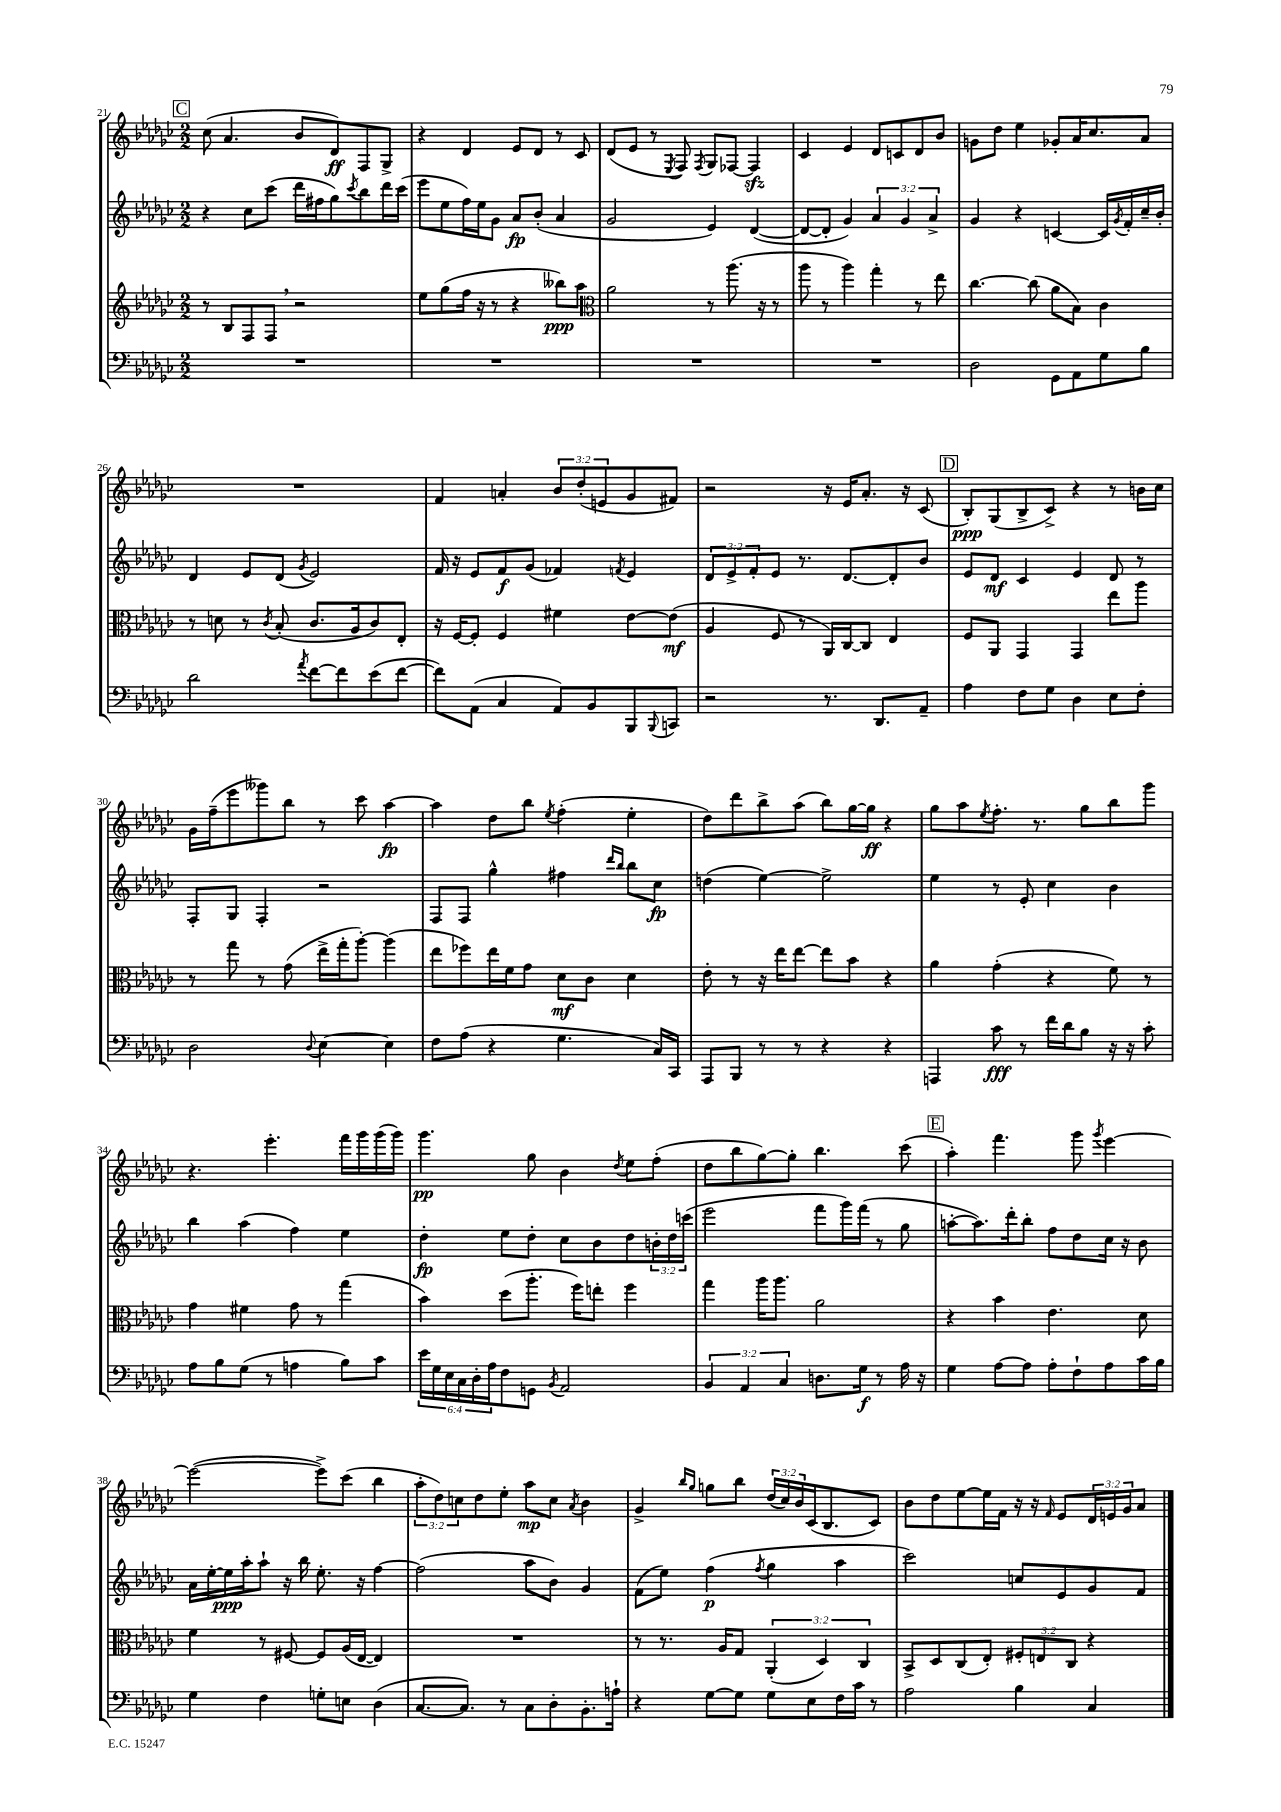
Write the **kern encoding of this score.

**kern	**kern	**kern	**kern
*staff4	*staff3	*staff2	*staff1
*clefF4	*clefG2	*clefG2	*clefG2
*k[b-e-a-d-g-c-]	*k[b-e-a-d-g-c-]	*k[b-e-a-d-g-c-]	*k[b-e-a-d-g-c-]
*M2/2	*M2/2	*M2/2	*M2/2
1r	8r	4r	(8cc-
.	8B-	.	4.a-
.	8F	8cc-	.
.	8F	(8ccc-	.
.	2r	16ddd-	8b-
.	.	16ff#	.
.	.	8gg-)	8d-)
.	.	8qccc-	.
.	.	8bb-	8F
.	.	16ddd-	8G-^
.	.	(16ccc-	.
=	=	=	=
1r	8ee-	8eee-	4r
.	(8gg-	8ee-	.
.	16ff	16ff)	4d-
.	16r	16ee-	.
.	8r	8g-	.
.	4r	8a-	8e-
.	.	(8b-'	8d-
.	8bb--)	4a-	8r
.	8aa-	.	8c-
=	=	=	=
*	*clefC3	*	*
1r	2a-	2g-	(8d-
.	.	.	8e-
.	.	.	8r
.	.	.	8qE-
.	.	.	8F)
.	.	.	8qF
.	8r	4e-)	8G-
.	(8.aa-	.	[8F-
.	.	([4d-	4F-]
.	16r	.	.
.	8r	.	.
=	=	=	=
1r	8aa-	8d-_	4c-
.	8r	8d-']	.
.	4aa-)	4g-)	4e-
.	4gg-'	6a-	8d-
.	.	.	8c
.	.	6g-	.
.	8r	.	8d-
.	.	6a-^	.
.	8ee-	.	8b-
=	=	=	=
2D-	[4.cc-	4g-	8g
.	.	.	8dd-
.	.	4r	4ee-
.	(8cc-]	.	.
8GG-	8a-	[4c	8g-'
8AA-	8B-)	.	16a-
.	.	.	8.cc-
8G-	4c-	16c]	.
.	.	8qg-	.
.	.	16f'	.
8B-	.	16cc-~	8a-
.	.	16b-'	.
=	=	=	=
2d-	8r	4d-	1r
.	8d	.	.
.	8r	8e-	.
.	8qc-	.	.
.	(8B-'	(8d-	.
8qa-	.	8qg-	.
[8f	8.c-	2e-)	.
8f]	.	.	.
.	16A-	.	.
(8e-	8c-)	.	.
[8f	8E-'	.	.
=	=	=	=
8f])	16r	16f	4f
.	[16F	16r	.
(8AA-	8F']	8e-	.
4C-	4F	8f	4a'
.	.	(8g-	.
8AA-)	4f#	4f-)	12b-
.	.	.	(12dd-'
8BB-	.	.	.
.	.	.	12e
.	.	8qf	.
8BBB-	[8e-	4e-	8g-
8qqBBB-	.	.	.
8CC	(8e-]	.	8f#)
=	=	=	=
2r	4A-	12d-	2r
.	.	12e-^	.
.	.	12f'	.
.	8F	8e-	.
.	8r	8.r	.
8.r	16AA-)	.	16r
.	[16C-	[8.d-	16e-
.	8C-]	.	8.a-'
8.DD-	.	.	.
.	4E-	8d-']	.
.	.	.	16r
8AA-~	.	8b-	(8c-
=	=	=	=
4A-	8F	8e-	8B-')
.	8AA-	8d-	(8G-
8F	4GG-	4c-	8B-^
8G-	.	.	8c-^)
4D-	4GG-	4e-	4r
8E-	8ee-	8d-	8r
8F'	8aa-	8r	16b
.	.	.	16cc-
=	=	=	=
2D-	8r	8F'	16g-
.	.	.	(16ff~
.	8gg-	8G-	8eee-
.	8r	4F'	8ggg--)
.	(8g-	.	8bb-
8qqD-	.	.	.
[4E-	16ee-^	2r	8r
.	16gg-'	.	.
.	[8aa-')	.	8ccc-
4E-]	(4aa-]	.	[4aa-
=	=	=	=
8F	8ee-	8F	4aa-]
(8A-	8ff-)	8F	.
4r	16ee-	4gg-^^	8dd-
.	16f	.	.
.	8g-	.	8bb-
.	.	.	8qee-
4.G-	8d-	4ff#	(4ff'
.	8c-	.	.
.	.	16qqddd-	.
.	.	16qqbb-	.
.	4d-	8bb-	4ee-'
16C-)	.	8cc-	.
16CC-	.	.	.
=	=	=	=
8AAA-	8e-'	(4dd	8dd-)
8BBB-	8r	.	8ddd-
8r	16r	[4ee-)	8bb-^
.	16ee-	.	.
8r	[8ee-	.	(8aa-
4r	8ee-]	2ee-^]	8bb-)
.	8b-	.	[16gg-
.	.	.	16gg-]
4r	4r	.	4r
=	=	=	=
4AAA	4a-	4ee-	8gg-
.	.	.	8aa-
.	.	.	8qee-
8c-	(4g-'	8r	8.ff'
8r	.	8e-'	.
.	.	.	8.r
16f	4r	4cc-	.
16d-	.	.	.
8B-	.	.	8gg-
16r	8f)	4b-	8bb-
16r	.	.	.
8c-'	8r	.	8ggg-
=	=	=	=
8A-	4g-	4bb-	4.r
8B-	.	.	.
(8G-	4f#	(4aa-	.
8r	.	.	4.eee-'
4A	8g-	4ff)	.
.	8r	.	.
8B-)	(4gg-	4ee-	16fff
.	.	.	16ggg-
8c-	.	.	(16ggg-
.	.	.	16ggg-)
=	=	=	=
24e-	4b-)	4dd-'	4.ggg-
24G-	.	.	.
24E-	.	.	.
24C-	.	.	.
24D-'	.	.	.
24A-	.	.	.
8F	(8dd-	8ee-	.
8GG	8.aa-'	8dd-'	8gg-
8qBB-	.	.	.
2AA-	.	8cc-	4b-
.	16ff)	.	.
.	8ee'	8b-	.
.	.	.	8qdd-
.	4ff	8dd-	8ee-
.	.	24b'	(8ff'
.	.	24dd-	.
.	.	(24ccc	.
=	=	=	=
6BB-	4gg-	2eee-	8dd-
.	.	.	8bb-
6AA-	.	.	.
.	16aa-	.	[8gg-)
.	8.aa-	.	.
6C-	.	.	.
.	.	.	8gg-']
8.D	2a-	8fff	4.bb-
.	.	16ggg-)	.
16G-	.	(16fff	.
8r	.	8r	.
16A-	.	8gg-	(8ccc-
16r	.	.	.
=	=	=	=
4G-	4r	[8aa'	4aa-')
.	.	8.aa])	.
[8A-	4b-	.	4.fff
.	.	16ddd-'	.
8A-]	.	8bb-'	.
8A-'	4.e-	8ff	.
8F`	.	8dd-	8ggg-
.	.	.	8qggg-
8A-	.	16cc-	[4eee-
.	.	16r	.
16c-	8d-	8b-	.
16B-	.	.	.
=	=	=	=
4G-	4f	16a-	(2eee-_
.	.	[16ee-'	.
.	.	16ee-]	.
.	.	16aa-'	.
4F	8r	8aa-`	.
.	[8F#	16r	.
.	.	16bb-	.
8G'	8F#]	8.ee-'	8eee-^])
8E	(16A-	.	(8ccc-
.	[16E-	16r	.
(4D-	4E-])	[4ff	4bb-
=	=	=	=
[8.C-	1r	(2ff]	12aa-'
.	.	.	12dd-)
.	.	.	12cc
8.C-])	.	.	.
.	.	.	8dd-
8r	.	.	8ee-'
8C-	.	8aa-	8aa-
8D-'	.	8b-)	8cc
.	.	.	8qa-
8.BB-'	.	4g-	4b-
16A`	.	.	.
=	=	=	=
4r	8r	(8f	4g-^
.	8.r	8ee-)	.
.	.	.	16qqbb-
.	.	.	16qqgg-
[8G-	.	(4ff	8gg
.	16A-	.	.
8G-]	8G-	.	8bb-
.	.	8qff	.
8G-	(6AA-'	4gg-	(24dd-
.	.	.	24cc-)
.	.	.	24b-
8E-	.	.	(16c-
.	6D-)	.	.
.	.	.	8.B-
16F	.	4aa-	.
16c-	.	.	.
.	6C-	.	.
8r	.	.	8c-)
=	=	=	=
2A-	8BB-^	2ccc-)	8b-
.	8D-	.	8dd-
.	(8C-	.	[8ee-
.	8E-')	.	16ee-]
.	.	.	16f
4B-	12F#'	8cc	16r
.	.	.	16r
.	12E	.	.
.	.	.	16qqf
.	.	8e-	8e-
.	12C-	.	.
4C-	4r	8g-	24d-
.	.	.	24e
.	.	.	24g-
.	.	8f	8a-
==	==	==	==
*-	*-	*-	*-
